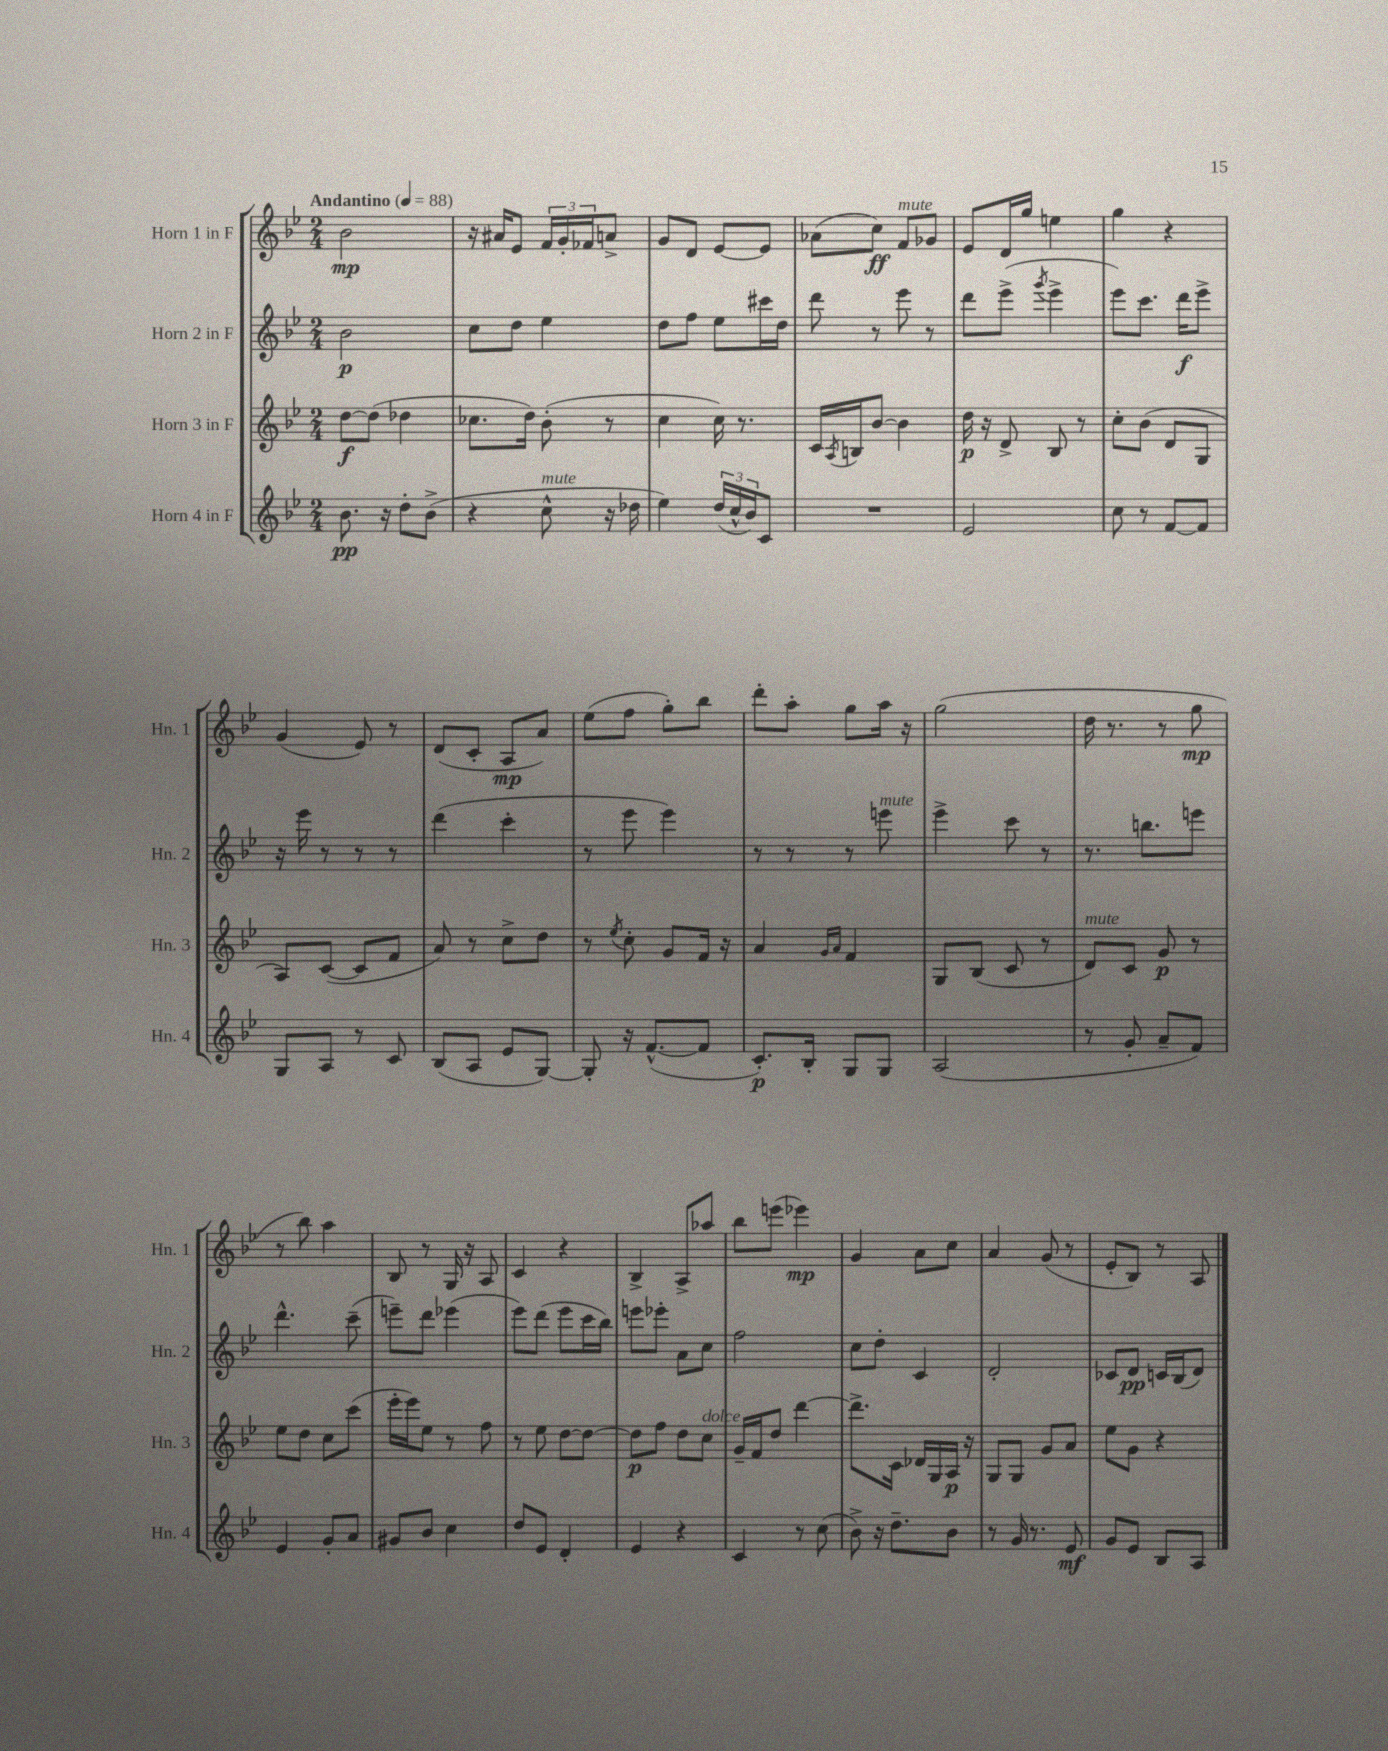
<<
\new StaffGroup <<
\new Staff = "s0" \with { instrumentName = "Horn 1 in F" shortInstrumentName = "Hn. 1" } {
    \clef treble \key bes \major \numericTimeSignature \time 2/4 \tempo "Andantino" 4 = 88
    bes'2\mp |
    r16 ais'16 ees'8 \tuplet 3/2 { f'16 g'16-. fes'16 } a'8-> |
    g'8 d'8 ees'8~ ees'8 |
    aes'8( c''8\ff) f'8^\markup { \italic "mute" } ges'8 |
    ees'8 d'16 g''16 e''4 |
    g''4 r4 |
    g'4( ees'8) r8 |
    d'8( c'8-. a8\mp a'8) |
    ees''8( f''8 g''8-.) bes''8 |
    d'''8-. a''8-. g''8 a''16 r16 |
    g''2( |
    d''16 r8. r8 g''8\mp |
    r8 bes''8) a''4 |
    bes8 r8 g16 r16 a8 |
    c'4 r4 |
    bes4-> a8-> aes''8 |
    bes''8 e'''8( ees'''4\mp) |
    g'4 a'8 c''8 |
    a'4 g'8( r8 |
    ees'8-. bes8) r8 a8 \bar "|." |
}
\new Staff = "s1" \with { instrumentName = "Horn 2 in F" shortInstrumentName = "Hn. 2" } {
    \clef treble \key bes \major \numericTimeSignature \time 2/4
    bes'2\p |
    c''8 d''8 ees''4 |
    d''8 f''8 ees''8 cis'''16 d''16 |
    d'''8 r8 ees'''8 r8 |
    d'''8 ees'''8->( \acciaccatura { g'''8 } ees'''4-> |
    ees'''8) c'''8. d'''16\f ees'''8-> |
    r16 ees'''16 r8 r8 r8 |
    d'''4( c'''4-. |
    r8 ees'''8 ees'''4) |
    r8 r8 r8 e'''8^\markup { \italic "mute" } |
    ees'''4-> c'''8 r8 |
    r8. b''8. e'''8 |
    d'''4.-^ c'''8--( |
    e'''8--) d'''8 ees'''4( |
    ees'''8) d'''8( ees'''8 c'''16 bes''16) |
    e'''8 ees'''8-. a'8 c''8 |
    f''2 |
    c''8 d''8-. c'4 |
    d'2-. |
    ces'8 d'8\pp c'16 bes16( d'8) \bar "|." |
}
\new Staff = "s2" \with { instrumentName = "Horn 3 in F" shortInstrumentName = "Hn. 3" } {
    \clef treble \key bes \major \numericTimeSignature \time 2/4
    d''8~\f d''8( des''4 |
    ces''8. d''16) bes'8-.( r8 |
    c''4 c''16) r8. |
    c'16 \acciaccatura { a8 } b16 bes'8~ bes'4 |
    d''16\p r16 d'8-> bes8 r8 |
    c''8-. bes'8( d'8 g8 |
    a8) c'8~( c'8 f'8 |
    a'8) r8 c''8-> d''8 |
    r8 \acciaccatura { ees''8 } c''8-. g'8 f'16 r16 |
    a'4 \grace { g'16 a'16 } f'4 |
    g8 bes8( c'8 r8 |
    d'8^\markup { \italic "mute" }) c'8 g'8\p r8 |
    ees''8 d''8 c''8 c'''8( |
    ees'''16-. ees'''16) ees''8 r8 f''8 |
    r8 ees''8 d''8~ d''8~ |
    d''8\p f''8 d''8 c''8^\markup { \italic "dolce" } |
    g'16-- f'16 d''8 d'''4~ |
    d'''8.-> c'16 des'16 g16 a16\p r16 |
    g8 g8 g'8 a'8 |
    ees''8 g'8 r4 \bar "|." |
}
\new Staff = "s3" \with { instrumentName = "Horn 4 in F" shortInstrumentName = "Hn. 4" } {
    \clef treble \key bes \major \numericTimeSignature \time 2/4
    bes'8.\pp r16 d''8-. bes'8->( |
    r4 c''8-^^\markup { \italic "mute" } r16 des''16 |
    ees''4) \tuplet 3/2 { d''16( c''16-^ bes'16) } c'8 |
    R2 |
    ees'2 |
    c''8 r8 f'8~ f'8 |
    g8 a8 r8 c'8 |
    bes8( a8 ees'8 g8~) |
    g8-. r16 f'8.~-^( f'8 |
    c'8.-.\p) bes16-. g8 g8 |
    a2( |
    r8 g'8-. a'8-- f'8) |
    ees'4 g'8-. a'8 |
    gis'8 bes'8 c''4 |
    d''8 ees'8 d'4-. |
    ees'4 r4 |
    c'4 r8 c''8( |
    bes'8->) r16 d''8.-- bes'8 |
    r8 g'16 r8. ees'8\mf |
    g'8 ees'8 bes8 a8 \bar "|." |
}
>>
>>
\layout { \context { \Score \remove "Bar_number_engraver" } }
